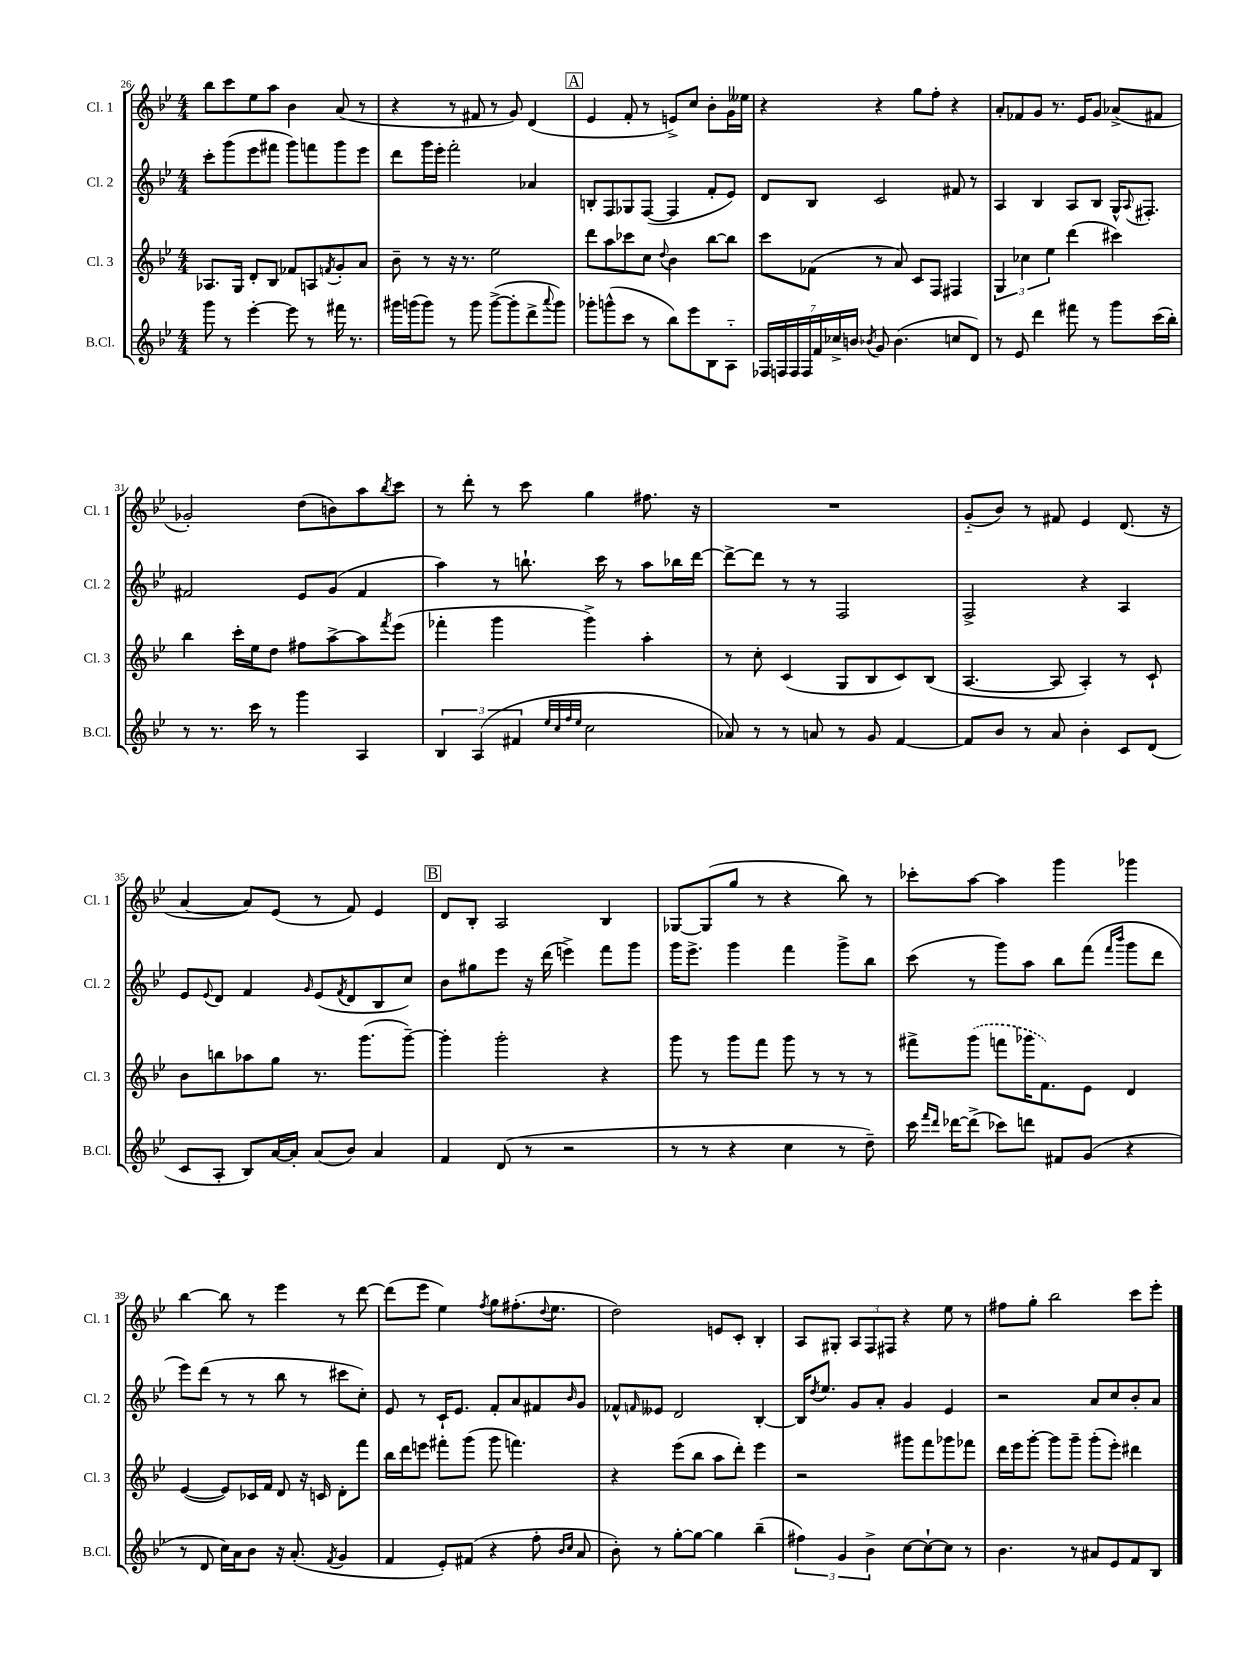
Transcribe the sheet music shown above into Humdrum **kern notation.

**kern	**kern	**kern	**kern
*staff4	*staff3	*staff2	*staff1
*clefG2	*clefG2	*clefG2	*clefG2
*k[b-e-]	*k[b-e-]	*k[b-e-]	*k[b-e-]
*M4/4	*M4/4	*M4/4	*M4/4
8ggg	8.A-	8ccc'	8bb-
8r	.	(8ggg	8ccc
.	16G	.	.
[4eee-'	8d'	8eee-	8ee-
.	8B-	8fff#	8aa
8eee-]	8f-	8ggg)	4b-
8r	8A	8fff	.
.	8qf	.	.
16fff#	8g'	8ggg	(8a
8.r	.	.	.
.	8a	8eee-	8r
=	=	=	=
16ggg#	8b-~	8ddd	4r
(16ggg	.	.	.
8ggg)	8r	16ggg	.
.	.	16eee-'	.
8r	16r	2fff'	8r
.	8.r	.	.
8ggg	.	.	8f#
([8ggg^	2ee-	.	8r
8ggg']	.	.	8g)
8ddd^	.	4a-	(4d
8qqaaa	.	.	.
8ggg)	.	.	.
=	=	=	=
8ggg-'	8ddd	8B'	4e-
(8ggg^^	8aa	8F	.
8ccc	8ccc-	8G-	8f'
8r	8cc	([8F	8r
.	8qqdd	.	.
8bb-)	4b-	4F]	8e^)
8eee-	.	.	8cc
8B-	[8bb-	8f'	8b-'
8A'~	8bb-]	8e-)	16g
.	.	.	16ee--
=	=	=	=
28F-	8ccc	8d	4r
28F	.	.	.
28F	.	.	.
28F	.	.	.
.	(8f-	8B-	.
28f	.	.	.
28cc-^	.	.	.
28b	.	.	.
8qb-	.	.	.
8g	8r	2c	4r
(4.b-	8a)	.	.
.	8c	.	8gg
.	8F	.	8ff'
8cc	4F#	8f#	4r
8d)	.	8r	.
=	=	=	=
8r	6G	4A	8a'
8e-	.	.	8f-
.	6cc-	.	.
4ddd	.	4B-	8g
.	6ee-	.	.
.	.	.	8.r
8fff#	(4ddd	8A	.
.	.	.	16e-
8r	.	8B-	8g
8ggg	4ccc#)	16G^^	(8a-^
.	.	8qqA	.
.	.	8.F#'	.
(16ccc	.	.	8f#
16bb-')	.	.	.
=	=	=	=
8r	4bb-	2f#	2g-')
8.r	.	.	.
.	16ccc'	.	.
16ccc	16ee-	.	.
8r	8dd	.	.
4ggg	8ff#	8e-	(8dd
.	[8aa^	(8g	8b)
4A	8aa]	4f#	8aa
.	8qfff	.	8qbb-
.	(8eee-	.	8ccc
=	=	=	=
6B-	4fff-'	4aa)	8r
.	.	.	8ddd'
(6A	.	.	.
.	4ggg	8r	8r
6f#	.	.	.
.	.	8.bb`	8ccc
32qqee-	.	.	.
32qqcc	.	.	.
32qqff	.	.	.
32qqee-	.	.	.
2cc	4ggg^)	.	4gg
.	.	16ccc	.
.	.	8r	.
.	4aa'	8aa	8.ff#
.	.	16bb-	.
.	.	[16ddd	16r
=	=	=	=
8a-)	8r	8ddd^_	1r
8r	8cc'	8ddd]	.
8r	(4c	8r	.
8a	.	8r	.
8r	8G	2F	.
8g	8B-	.	.
[4f	8c)	.	.
.	(8B-	.	.
=	=	=	=
8f]	[4.A	2F^	(8g'~
8b-	.	.	8b-)
8r	.	.	8r
8a	8A]	.	8f#
4b-'	4A')	4r	4e-
8c	8r	4A	(8.d
(8d	8c`	.	.
.	.	.	16r
=	=	=	=
8c	8b-	8e-	[4a
.	.	8qqe-	.
8A'	8bb	8d	.
8B-)	8aa-	4f	8a])
[16a	8gg	.	(8e-
16a']	.	.	.
.	.	16qqg	.
(8a	8.r	(8e-	8r
.	.	8qf	.
8b-)	.	8d	8f)
.	(8.ggg	.	.
4a	.	8B-	4e-
.	[8ggg~)	8cc)	.
=	=	=	=
4f	4ggg']	8b-	8d
.	.	8gg#	8B-'
(8d	2ggg'	8eee-	2A
8r	.	16r	.
.	.	(16ddd	.
2r	.	4eee^)	.
.	4r	8fff	4B-
.	.	8ggg	.
=	=	=	=
8r	8ggg	16ggg	[8G-
.	.	8.eee-^	.
8r	8r	.	(8G-]
4r	8ggg	4ggg	8gg
.	8fff	.	8r
4cc	8ggg	4fff	4r
.	8r	.	.
8r	8r	8ggg^	8bb-)
8dd~)	8r	8bb-	8r
=	=	=	=
16ccc	8fff#^	(8ccc	8ccc-'
16qqfff	.	.	.
16qqddd	.	.	.
[16ddd-	.	.	.
(8ddd-^]	(8ggg	8r	[8aa
8ccc-)	8fff	8ggg)	4aa]
8ddd	16ggg-	8aa	.
.	8.f)	.	.
8f#	.	8bb-	4ggg
(8g	8e-	(8fff	.
.	.	16qqfff	.
.	.	16qqbbb-	.
4r	4d	8ggg	4ggg-
.	.	8ddd	.
=	=	=	=
8r	([4e-	8eee-)	[4bb-
8d	.	(8ddd	.
16cc)	8e-])	8r	8bb-]
16a	.	.	.
8b-	16c-	8r	8r
.	16f	.	.
16r	8d	8bb-	4eee-
(8.a'	.	.	.
.	16r	8r	.
.	16c	.	.
8qf	.	.	.
4g	8d'	8ccc#	8r
.	8fff	8cc')	[8ddd
=	=	=	=
4f	16bb-	8e-	(8ddd]
.	16ddd	.	.
.	8eee	8r	8eee-
8e-')	8fff#'	16c`	4ee-)
.	.	8.e-	.
(8f#	(8ggg	.	.
.	.	.	8qff
4r	8ggg	8f'	8gg
.	4.fff)	8a	(8.ff#'
8ff'	.	8f#	.
.	.	.	8qqdd
.	.	.	8.ee-
16qqb-	.	.	.
16qqcc	.	16qqb-	.
8a	.	8g	.
=	=	=	=
8b-')	4r	8f-^^	2dd)
.	.	16qqf	.
8r	.	8e--	.
[8gg'	(8eee-	2d	.
8gg_	8bb-	.	.
4gg]	8aa	.	8e
.	8ddd')	.	8c'
(4bb-~	4eee-	[4B-'	4B-'
=	=	=	=
6ff#)	2r	16B-]	8A
.	.	8qdd	.
.	.	8.ee-	.
.	.	.	8G#'
6g	.	.	.
.	.	8g	12A
6b-^	.	.	12F
.	.	8a'	.
.	.	.	12F#
[8cc	8ggg#	4g	4r
8cc`_	8fff	.	.
8cc]	8ggg-	4e-	8ee-
8r	8fff-	.	8r
=	=	=	=
4.b-	16ddd	2r	8ff#
.	16eee-	.	.
.	[8ggg'	.	8gg'
.	8ggg]	.	2bb-
8r	8ggg~	.	.
8a#	(8ggg'	8a	.
8e-	8eee-')	8cc	.
8f	4ddd#	8b-'	8ccc
8B-	.	8a	8eee-'
==	==	==	==
*-	*-	*-	*-
